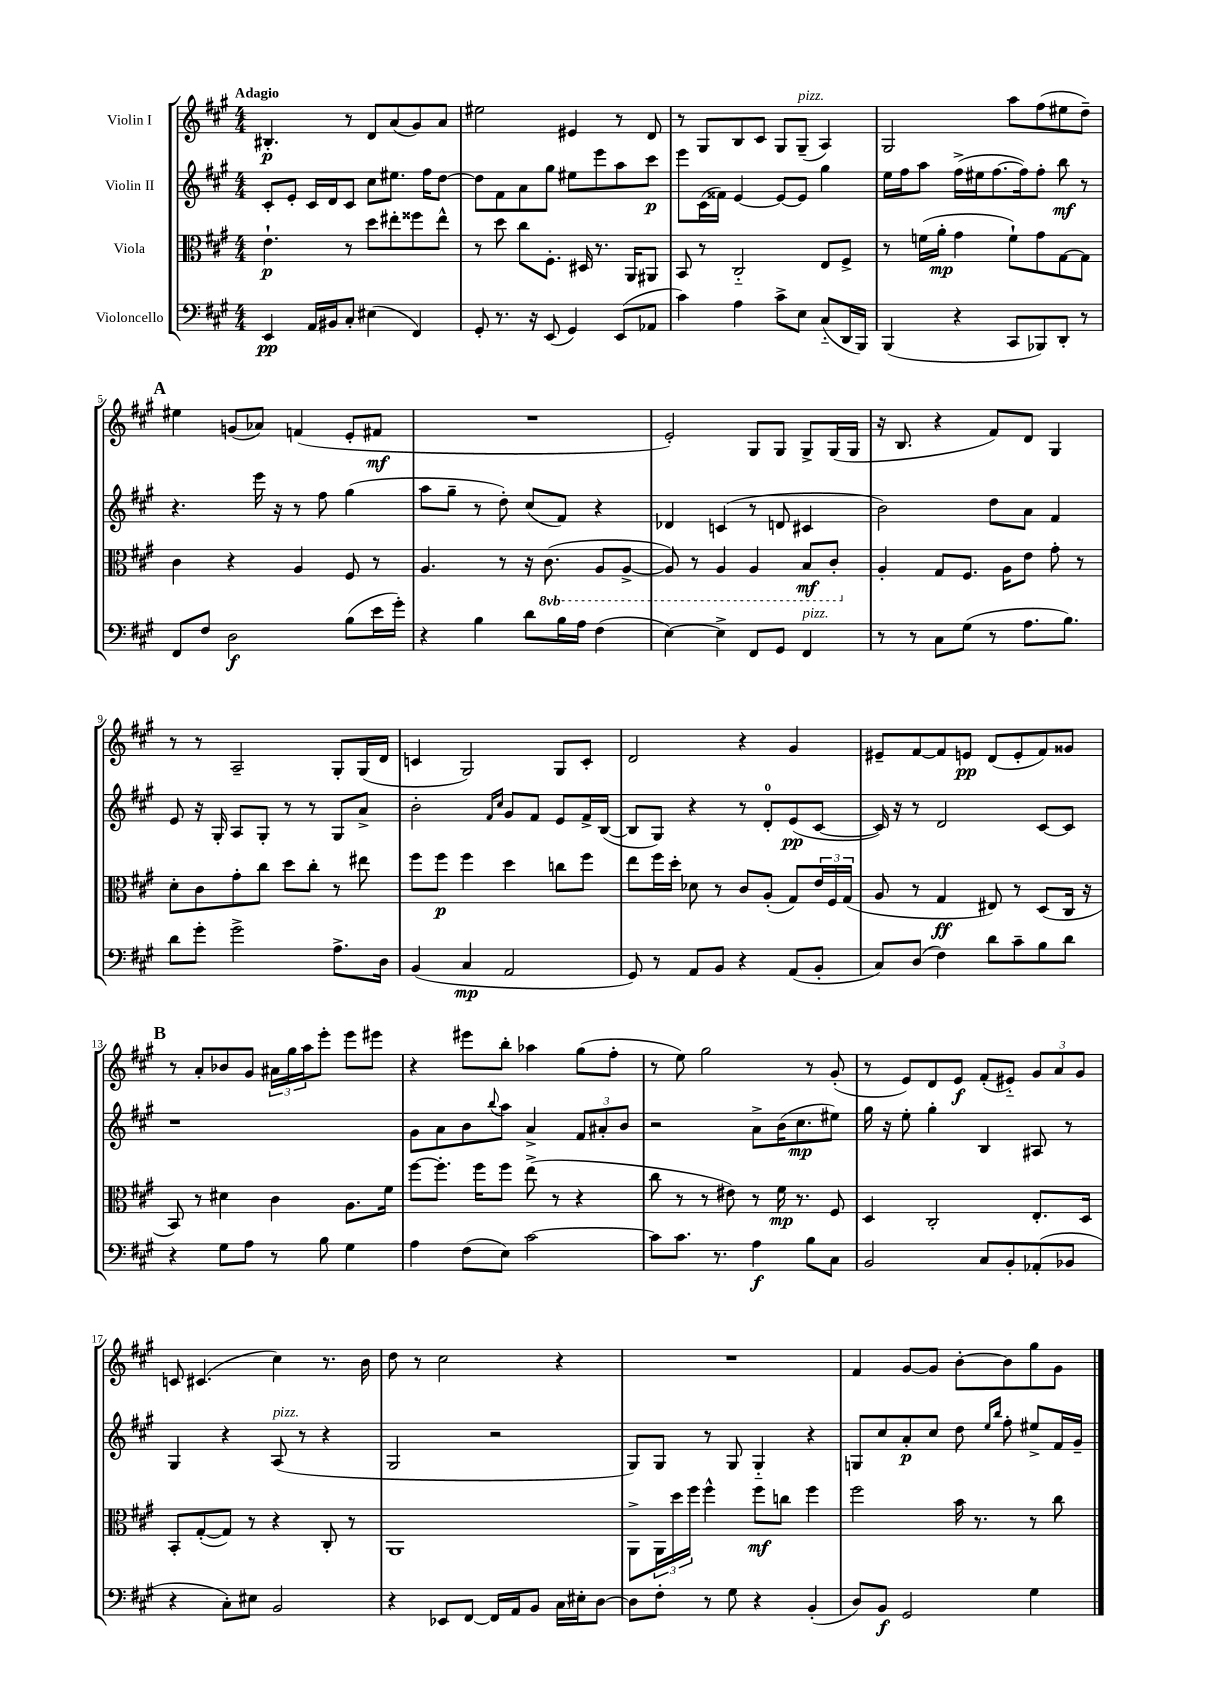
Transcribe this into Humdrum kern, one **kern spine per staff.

**kern	**dynam	**kern	**dynam	**kern	**dynam	**kern	**dynam
*part4	*part4	*part3	*part3	*part2	*part2	*part1	*part1
*staff4	*staff4	*staff3	*staff3	*staff2	*staff2	*staff1	*staff1
*I"Violoncello	*	*I"Viola	*	*I"Violin II	*	*I"Violin I	*
*clefF4	*	*clefC3	*	*clefG2	*	*clefG2	*
*k[f#c#g#]	*	*k[f#c#g#]	*	*k[f#c#g#]	*	*k[f#c#g#]	*
*M4/4	*	*M4/4	*	*M4/4	*	*M4/4	*
=1	=1	=1	=1	=1	=1	=1	=1
!	!	!	!	!	!	!LO:TX:a:B:t=Adagio	!
4EE/	pp	4.e`\	p	8c#'/L	.	4.B#X'/	p
.	.	.	.	8e'/J	.	.	.
16AA/LL	.	.	.	16c#/LL	.	.	.
16BB#X/J	.	.	.	16d/J	.	.	.
8C#'/J	.	8r	.	8c#/J	.	8r	.
(4E#X\	.	8dd\L	.	8cc#\L	.	8d/L	.
.	.	8ee#X'\	.	8.ee#X\J	.	(8a/	.
4FF#/)	.	8ff##X\	.	.	.	8g#/)	.
.	.	.	.	16ff#\KL	.	.	.
.	.	8ee#^^\J	.	[8dd\J	.	8a/J	.
=2	=2	=2	=2	=2	=2	=2	=2
8GG#'/	.	8r	.	8dd\L]	.	2ee#X\	.
8.r	.	8dd\	.	8f#\	.	.	.
.	.	8cc#\L	.	8a\	.	.	.
16r	.	.	.	.	.	.	.
(8EE/	.	8.F#'\J	.	8gg#\J	.	.	.
4GG#/)	.	.	.	8ee#X\L	.	4e#X/	.
.	.	16D#X/	.	.	.	.	.
.	.	8.r	.	8eee\	.	.	.
(8EE/L	.	.	.	8aa\	.	8r	.
.	.	16AA/KL	.	.	.	.	.
8AA-X/J	.	8AA#X/J	.	8ccc#\J	p	8d/	.
=3	=3	=3	=3	=3	=3	=3	=3
4c#\)	.	8BB/	.	8eee\L	.	8r	.
.	.	8r	.	(16c#\L	.	8G#/L	.
.	.	.	.	16f##X\JJ)	.	.	.
4A\	.	2C#/	.	[4e/	.	8B/	.
.	.	.	.	.	.	8c#/J	.
8c#^\L	.	.	.	8e/L_	.	8G#/L	.
!	!	!	!	!	!	!LO:TX:a:i:t=pizz.	!
8E\J	.	.	.	8e/J]	.	(8G#~/J	.
(8C#/L	.	8E/L	.	4gg#\	.	4A/)	.
16DD/L	.	8F#^/J	.	.	.	.	.
16BBB/JJ)	.	.	.	.	.	.	.
=4	=4	=4	=4	=4	=4	=4	=4
(4BBB/	.	8r	.	16ee\LL	.	2G#/	.
.	.	.	.	16ff#\J	.	.	.
.	.	(16fn\LL	.	8aa\J	.	.	.
.	.	16a'\JJ	mp	.	.	.	.
4r	.	4g#\	.	(16ff#^\LL	.	.	.
.	.	.	.	16ee#X\J	.	.	.
.	.	.	.	[8.ff#\	.	.	.
8CC#/L	.	8f`\L)	.	.	.	8aa\L	.
.	.	.	.	16ff#\k])	.	.	.
8BBB-X/)	.	8g#\	.	8ff#'\J	.	(8ff#\	.
8DD'/J	.	[8G#\	.	8bb\	mf	8ee#X\	.
8r	.	8G#\J]	.	8r	.	8dd~\J)	.
!!LO:LB:g=z
!!LO:REH:place=s1:t=A
=5	=5	=5	=5	=5	=5	=5	=5
8FF#/L	.	4c#\	.	4.r	.	4ee#X\	.
8F#/J	.	.	.	.	.	.	.
2D\	f	4r	.	.	.	(8gn/L	.
.	.	.	.	16eee\	.	8a-X/J)	.
.	.	.	.	16r	.	.	.
.	.	4A/	.	8r	.	(4fn/	.
.	.	.	.	8ff#\	.	.	.
(8B\L	.	8F#/	.	(4gg#\	.	8e'/L	.
16e\L	.	8r	.	.	.	8f#X/J	mf
16g#'\JJ)	.	.	.	.	.	.	.
=6	=6	=6	=6	=6	=6	=6	=6
4r	.	4.A/	.	8aa\L	.	1r	.
.	.	.	.	8gg#~\J	.	.	.
4B\	.	.	.	8r	.	.	.
.	.	8r	.	8dd'\)	.	.	.
8d\L	.	16r	.	(8cc#/L	.	.	.
*	*	*8ba	*	*	*	*	*
.	.	(8.C#\	.	.	.	.	.
16B\L	.	.	.	8f#/J)	.	.	.
16A\JJ	.	.	.	.	.	.	.
(4F#\	.	8AA/L	.	4r	.	.	.
.	.	[8AA^/J	.	.	.	.	.
=7	=7	=7	=7	=7	=7	=7	=7
[4E\)	.	8AA/])	.	4d-X/	.	2e'/)	.
.	.	8r	.	.	.	.	.
4E^\]	.	4AA/	.	(4cn/	.	.	.
8FF#/L	.	4AA/	.	8r	.	8G#/L	.
8GG#/J	.	.	.	8dn/	.	8G#/J	.
!LO:TX:a:i:t=pizz.	!	!	!	!	!	!	!
4FF#/	.	8BB/L	mf	4c#X/	.	8G#^/L	.
.	.	8C#'/J	.	.	.	(16G#/L	.
.	.	.	.	.	.	16G#/JJ	.
=8	=8	=8	=8	=8	=8	=8	=8
*	*	*X8ba	*	*	*	*	*
8r	.	4A'/	.	2b\)	.	16r	.
.	.	.	.	.	.	8.B/	.
8r	.	.	.	.	.	.	.
8C#\L	.	8G#/L	.	.	.	4r	.
(8G#\J	.	8.F#/J	.	.	.	.	.
8r	.	.	.	8dd\L	.	8f#/L)	.
.	.	16A\KL	.	.	.	.	.
8.A\L	.	8e\J	.	8a\J	.	8d/J	.
.	.	8g#'\	.	4f#/	.	4G#/	.
8.B\J)	.	.	.	.	.	.	.
.	.	8r	.	.	.	.	.
!!LO:LB:g=z
=9	=9	=9	=9	=9	=9	=9	=9
8d\L	.	8d'\L	.	8e/	.	8r	.
8g#'\J	.	8c#\	.	16r	.	8r	.
.	.	.	.	16G#'/	.	.	.
2g#^\	.	8g#'\	.	8A/L	.	2A~/	.
.	.	8cc#\J	.	8G#'/J	.	.	.
.	.	8dd\L	.	8r	.	.	.
.	.	8cc#'\J	.	8r	.	.	.
8.A^\L	.	8r	.	8G#/L	.	8G#'/L	.
.	.	8ee#X\	.	8a^/J	.	(16G#/L	.
16D\Jk	.	.	.	.	.	16d/JJ	.
=10	=10	=10	=10	=10	=10	=10	=10
(4BB/	.	8ff#\L	.	2b'\	.	4cn/	.
.	.	8ff#\J	p	.	.	.	.
4C#/	mp	4ff#\	.	.	.	2G#/)	.
.	.	.	.	16qqf#/LL	.	.	.
.	.	.	.	16qqcc#/JJ	.	.	.
2AA/	.	4dd\	.	8g#/L	.	.	.
.	.	.	.	8f#/J	.	.	.
.	.	8ccn\L	.	8e/L	.	8G#/L	.
.	.	8ff#\J	.	16f#^/L	.	8c'/J	.
.	.	.	.	([16B/JJ	.	.	.
=11	=11	=11	=11	=11	=11	=11	=11
8GG#/)	.	8ee\L	.	8B/L]	.	2d/	.
8r	.	16ff#\L	.	8G#/J)	.	.	.
.	.	16dd'\JJ	.	.	.	.	.
8AA/L	.	8d-X\	.	4r	.	.	.
8BB/J	.	8r	.	.	.	.	.
4r	.	8c#/L	.	8r	.	4r	.
.	.	(8A'/J	.	8d'/L	.	.	.
(8AA/L	.	8G#/L)	.	(8e/	pp	4g#/	.
8BB'/J	.	24e/L	.	[8c#/J	.	.	.
.	.	24F#/	.	.	.	.	.
.	.	(24G#/JJ	.	.	.	.	.
=12	=12	=12	=12	=12	=12	=12	=12
8C#/L)	.	8A/	.	16c#/])	.	8e#X~/L	.
.	.	.	.	16r	.	.	.
(8D/J	.	8r	.	8r	.	[8f#/	.
4F#\)	.	4G#/	ff	2d/	.	8f#/]	.
.	.	.	.	.	.	8en/J	pp
8d\L	.	8E#X/)	.	.	.	(8d/L	.
8c#~\	.	8r	.	.	.	8e'/	.
8B\	.	(8D/L	.	[8c#/L	.	8f#/)	.
8d\J	.	16C#/Jk	.	8c#/J]	.	8g##X/J	.
.	.	16r	.	.	.	.	.
!!LO:LB:g=z
!!LO:REH:place=s1:t=B
=13	=13	=13	=13	=13	=13	=13	=13
4r	.	8BB/)	.	1r	.	8r	.
.	.	8r	.	.	.	8a'/L	.
8G#\L	.	4d#X\	.	.	.	8b-X/	.
8A\J	.	.	.	.	.	8g#/J	.
8r	.	4c#\	.	.	.	24a#X\LL	.
.	.	.	.	.	.	24gg#\	.
.	.	.	.	.	.	24aa\J	.
8B\	.	.	.	.	.	8eee'\J	.
4G#\	.	8.A\L	.	.	.	8eee\L	.
.	.	.	.	.	.	8eee#X\J	.
.	.	16f#\Jk	.	.	.	.	.
=14	=14	=14	=14	=14	=14	=14	=14
4A\	.	[8ff#\L	.	8g#\L	.	4r	.
.	.	8.ff#'\J]	.	8a\	.	.	.
(8F#\L	.	.	.	8b\	.	8eee#X\L	.
.	.	16ff#\KL	.	.	.	.	.
.	.	.	.	8qqbb/	.	.	.
8E\J)	.	8ff#\J	.	8aa\J	.	8bb'\J	.
[2c#\	.	(8ee^\	.	4a^/	.	4aa-X\	.
.	.	8r	.	.	.	.	.
.	.	4r	.	12f#/L	.	(8gg#\L	.
.	.	.	.	12a#X'/	.	.	.
.	.	.	.	.	.	8ff#'\J	.
.	.	.	.	12b/J	.	.	.
=15	=15	=15	=15	=15	=15	=15	=15
8c#\L]	.	8cc#\	.	2r	.	8r	.
8.c#\J	.	8r	.	.	.	8ee\)	.
.	.	8r	.	.	.	2gg#\	.
8.r	.	.	.	.	.	.	.
.	.	8e#X\)	.	.	.	.	.
4A\	f	8r	.	8a^\L	.	.	.
.	.	16f#\	mp	(16b\K	.	.	.
.	.	8.r	.	8.cc#\	mp	.	.
8B\L	.	.	.	.	.	8r	.
8C#\J	.	8F#/	.	8ee#X\J)	.	(8g#'/	.
=16	=16	=16	=16	=16	=16	=16	=16
2BB/	.	4D/	.	16gg#\	.	8r	.
.	.	.	.	16r	.	.	.
.	.	.	.	8ee'\	.	8e/L)	.
.	.	2C#'/	.	4gg#'\	.	8d/	.
.	.	.	.	.	.	8e/J	f
8C#/L	.	.	.	4B/	.	(8f#'/L	.
8BB'/	.	.	.	.	.	8e#X/J)	.
(8AA-X'/	.	8.E'/L	.	8A#X/	.	12g#/L	.
.	.	.	.	.	.	12a/	.
8BB-X/J	.	.	.	8r	.	.	.
.	.	.	.	.	.	12g#/J	.
.	.	16D/Jk	.	.	.	.	.
!!LO:LB:g=z
=17	=17	=17	=17	=17	=17	=17	=17
4r	.	8BB'/L	.	4G#/	.	8cn/	.
.	.	([8G#'/	.	.	.	(4.c#X/	.
8C#'\L)	.	8G#/J])	.	4r	.	.	.
8E#X\J	.	8r	.	.	.	.	.
!	!	!	!	!LO:TX:a:i:t=pizz.	!	!	!
2BB/	.	4r	.	(8A/	.	4cc#\)	.
.	.	.	.	8r	.	.	.
.	.	8C#'/	.	4r	.	8.r	.
.	.	8r	.	.	.	.	.
.	.	.	.	.	.	16b\	.
=18	=18	=18	=18	=18	=18	=18	=18
4r	.	1AA	.	2G#/	.	8dd\	.
.	.	.	.	.	.	8r	.
8EE-X/L	.	.	.	.	.	2cc#\	.
[8FF#/J	.	.	.	.	.	.	.
16FF#/LL]	.	.	.	2r	.	.	.
16AA/J	.	.	.	.	.	.	.
8BB/J	.	.	.	.	.	.	.
16C#\LL	.	.	.	.	.	4r	.
16E#X'\J	.	.	.	.	.	.	.
[8D\J	.	.	.	.	.	.	.
=19	=19	=19	=19	=19	=19	=19	=19
8D\L]	.	8AA^\L	.	8G#/L)	.	1r	.
8F#'\J	.	24AA\L	.	8G#/J	.	.	.
.	.	24dd\	.	.	.	.	.
.	.	24ff#\JJ	.	.	.	.	.
8r	.	4ff#^^\	.	8r	.	.	.
8G#\	.	.	.	8G#/	.	.	.
4r	.	8ff#\L	mf	4G#/	.	.	.
.	.	8ccn\J	.	.	.	.	.
(4BB'/	.	4ff#\	.	4r	.	.	.
=20	=20	=20	=20	=20	=20	=20	=20
8D/L)	.	2ff#\	.	8Gn/L	.	4f#/	.
8BB/J	f	.	.	8cc#/	.	.	.
2GG#/	.	.	.	8a'/	p	[8g#/L	.
.	.	.	.	8cc#/J	.	8g#/J]	.
.	.	16b\	.	8dd\	.	[8b'\L	.
.	.	8.r	.	.	.	.	.
.	.	.	.	16qqee/LL	.	.	.
.	.	.	.	16qqbb/JJ	.	.	.
.	.	.	.	8ff#'\	.	8b\]	.
4G#\	.	8r	.	8ee#X^/L	.	8gg#\	.
.	.	8cc#\	.	16f#/L	.	8g#\J	.
.	.	.	.	16g#~/JJ	.	.	.
==	==	==	==	==	==	==	==
*-	*-	*-	*-	*-	*-	*-	*-
